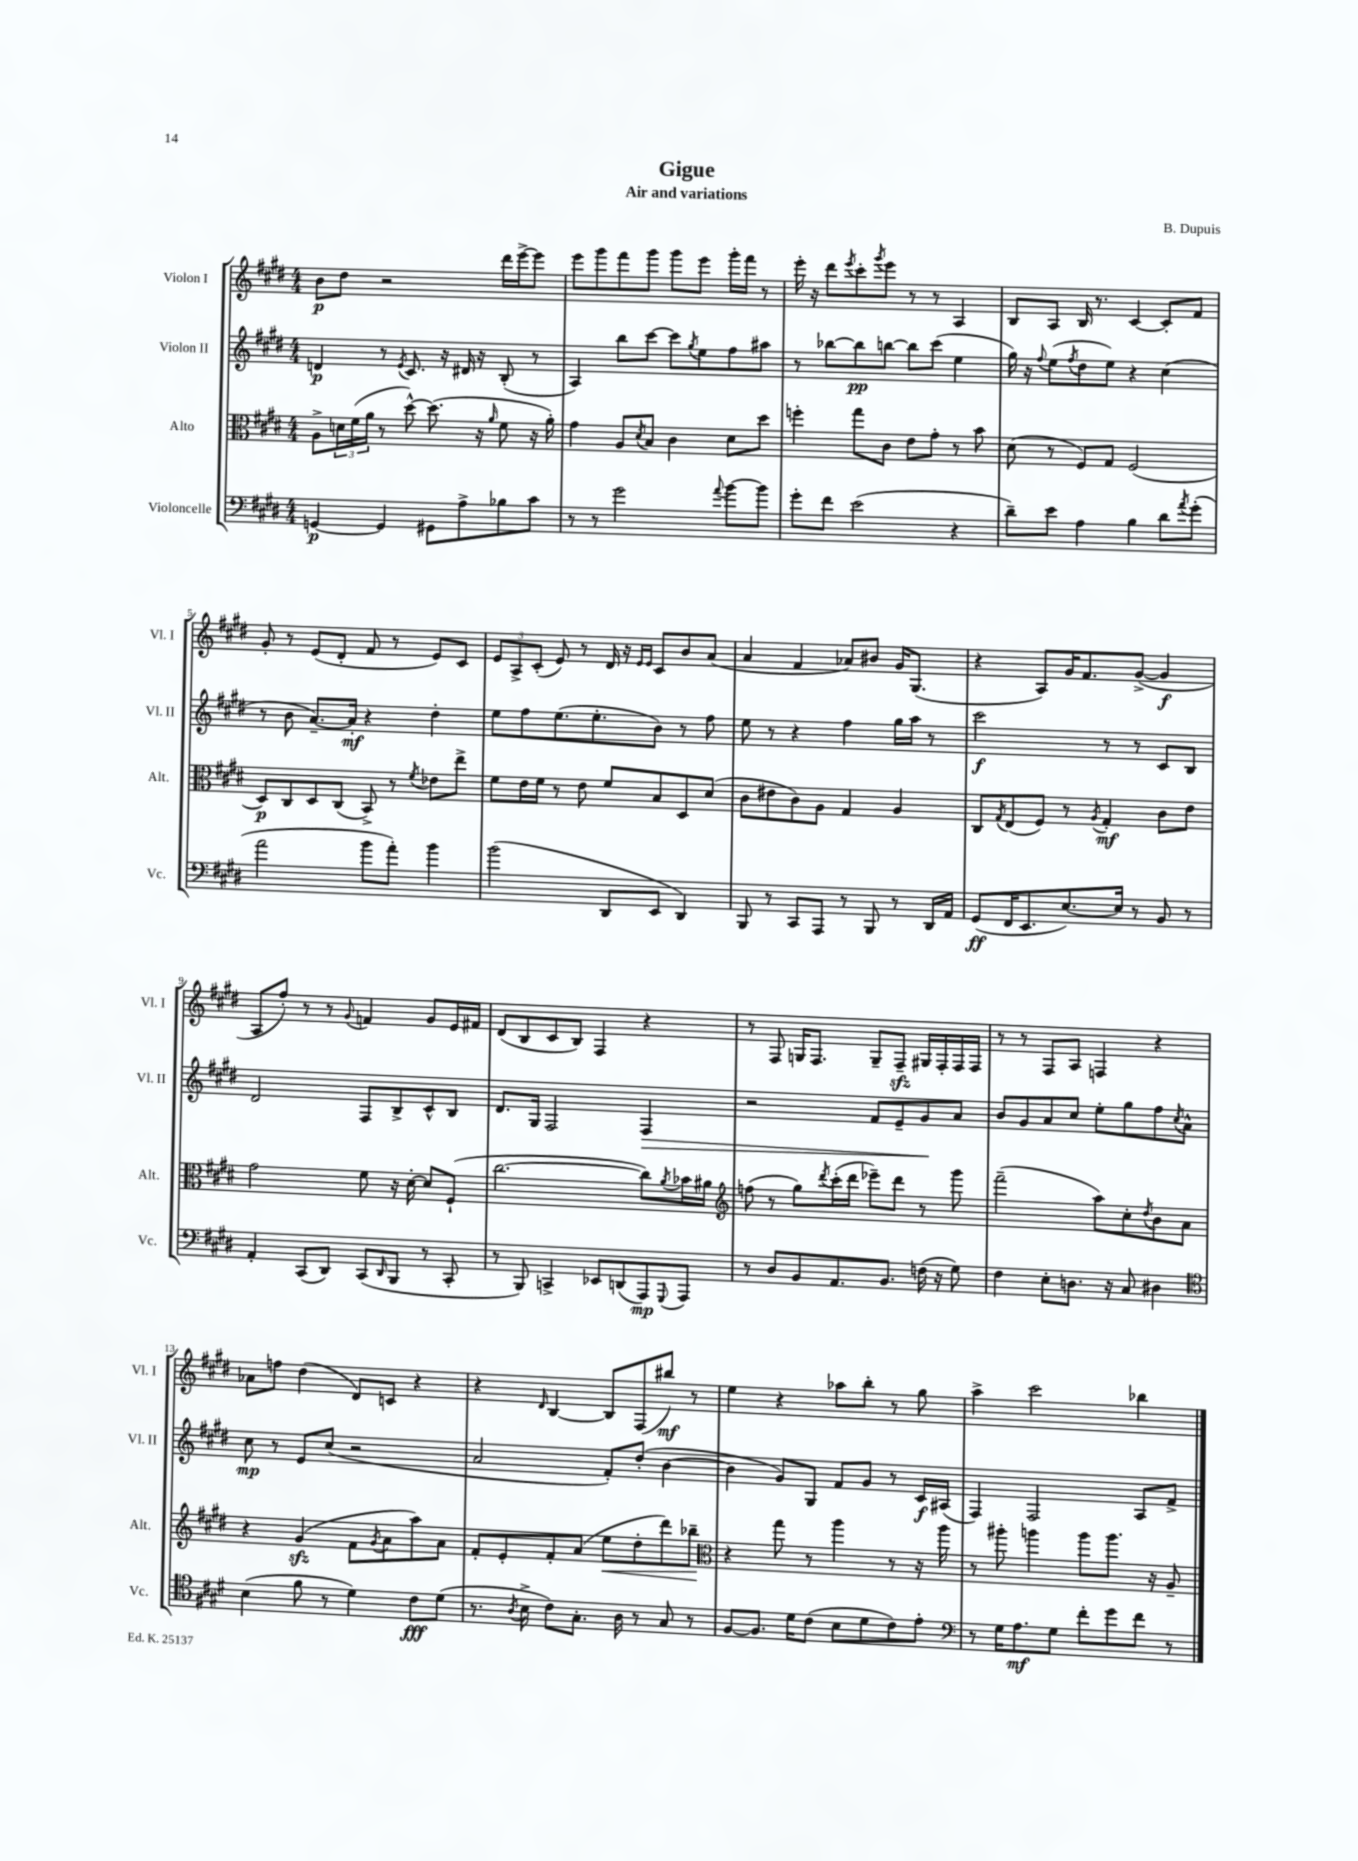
\header { title = "Gigue" composer = "B. Dupuis" subtitle = "Air and variations" }
<<
\new StaffGroup <<
\new Staff = "s0" \with { instrumentName = "Violon I" shortInstrumentName = "Vl. I" } {
    \clef treble \key e \major \numericTimeSignature \time 4/4
    b'8\p dis''8 r2 dis'''16 e'''16~-> e'''8 |
    e'''8 gis'''8 fis'''8 gis'''8 gis'''8 e'''8 gis'''16-. fis'''16 r8 |
    e'''16-. r16 dis'''8 \acciaccatura { e'''8 } cis'''8-. \acciaccatura { gis'''8 } e'''8 r8 r8 a4 |
    b8 a8 b16 r8. cis'4~ cis'8-. fis'8 |
    gis'8-. r8 e'8( dis'8-. fis'8 r8 e'8) cis'8 |
    \tuplet 3/2 { e'8 a8-> cis'8-.( } e'8) r8 dis'16 r16 \grace { e'16 e'16 } cis'8 b'8 a'8( |
    a'4 fis'4 aes'8) bis'8 gis'16 gis8.( |
    r4 a8) gis'16 fis'8. gis'8~->( gis'4\f |
    a8 fis''8-.) r8 r8 \appoggiatura { gis'8 } f'4 gis'8 e'16 fis'16 |
    dis'8( b8 cis'8 b8) fis4 r4 |
    r8 fis8 g16 fis8. g8-- fis8--\sfz gis16 fis16-. fis16 fis16 |
    r8 r8 fis8 a8 f4 r4 |
    aes'8 f''8 dis''4( dis'8) c'8 r4 |
    r4 \grace { dis'16 } b4~ b8 fis8( bis''8\mf) r8 |
    e''4 r4 aes''8 b''8-. r8 gis''8 |
    a''4-> cis'''2 bes''4 \bar "|." |
}
\new Staff = "s1" \with { instrumentName = "Violon II" shortInstrumentName = "Vl. II" } {
    \clef treble \key e \major \numericTimeSignature \time 4/4
    d'4\p r8 \acciaccatura { e'8 } cis'8. r16 dis'16 r16 b8-.( r8 |
    a4) b''8 cis'''8~ cis'''8 \acciaccatura { gis''8 } e''8 fis''8 ais''8 |
    r8 bes''8~ bes''8\pp b''8~ b''8 cis'''8( e''4 |
    gis''16) r16 \appoggiatura { fis''8 } e''8( \acciaccatura { fis''8 } dis''8 e''8) r4 cis''4( |
    r8 b'8 a'8.~--) a'16-.\mf r4 dis''4-. |
    e''8 fis''8 e''8.( e''8.-. b'8) r8 fis''8 |
    e''8 r8 r4 fis''4 gis''16 a''16 r8 |
    cis'''2\f r8 r8 cis'8 b8 |
    dis'2 fis8 b8-> cis'8-^ b8 |
    dis'8. gis16 fis2 fis4\> |
    r2 fis'8 e'8-- gis'8\! a'8 |
    b'8 gis'8 a'8 cis''8 e''8-. gis''8 fis''8 \acciaccatura { cis''8 } a'8-^ |
    cis''8\mp r8 e'8 cis''8( r2 |
    a'2 fis'8-.) dis''8-.( b'4~ |
    b'4 gis'8) gis8 fis'8 gis'8 r8 cis'16\f ais16( |
    fis4) fis2 a8 fis'8-> \bar "|." |
}
\new Staff = "s2" \with { instrumentName = "Alto" shortInstrumentName = "Alt." } {
    \clef alto \key e \major \numericTimeSignature \time 4/4
    a8-> \tuplet 3/2 { d'16 fis'16( a'16 } r8 dis''8~-^) dis''8.( r16 \grace { a'16 } fis'8 r16 a'16-.) |
    gis'4 a8 \acciaccatura { dis'8 } b8 cis'4 dis'8 dis''8 |
    f''4-. gis''8 cis'8 e'8 gis'8-. r8 b'8 |
    dis'8( r8 fis8) gis8 fis2( |
    dis8\p) cis8 dis8 cis8( b,8->) r8 \acciaccatura { fis'8 } ees'8 e''8-> |
    fis'8 e'16 fis'16 r8 e'8 fis'8 b8 dis8 dis'8( |
    cis'8 eis'8 cis'8) a8 gis4 a4 |
    cis8 \acciaccatura { gis8 } e8( fis8) r8 \acciaccatura { a8 } gis4-.\mf cis'8 e'8 |
    gis'2 fis'8 r16 dis'16~-. dis'8 fis8-!( |
    cis''2.~ cis''8) \acciaccatura { a'8 } bes'16 ais'16 |
    \clef treble f''8( r8 gis''8) \acciaccatura { dis'''8 } cis'''16-.( dis'''16 ees'''8--) dis'''8 r8 gis'''8 |
    fis'''2--( a''8) cis''8-. \acciaccatura { dis''8 } b'8 a'8 |
    r4 gis'4\sfz( fis'8 \acciaccatura { gis'8 } a'8 a''8) a'8 |
    fis'8-. e'8-. fis'8-. a'8( e''8\< dis''8-. dis'''8) bes''8--\! |
    \clef alto r4 gis''8 r8 a''4 r8 r16 a''16 |
    r8 ais''8-. a''4 a''8 a''8. r16 a8-- \bar "|." |
}
\new Staff = "s3" \with { instrumentName = "Violoncelle" shortInstrumentName = "Vc." } {
    \clef bass \key e \major \numericTimeSignature \time 4/4
    g,4~\p g,4 gis,8 a8-> bes8 cis'8 |
    r8 r8 gis'2 \appoggiatura { a'8 } b'8~ b'8 |
    gis'8-. fis'8 e'2( r4 |
    dis'8--) e'8 a4 b4 dis'8 \acciaccatura { a'8 } gis'8-.( |
    a'2 b'8 a'8-.) b'4 |
    b'2( dis,8 e,8 dis,4) |
    b,,8 r8 cis,8 a,,8 r8 b,,8 r8 dis,16 a,16 |
    gis,8\ff( fis,16 e,8. e8.~) e16 r8 b,8 r8 |
    a,4-. cis,8( dis,8) cis,8( \grace { dis,16 } b,,8 r8 cis,8-. |
    r8 b,,8) c,4-> ees,8 d,8( a,,8\mp) \appoggiatura { gis,,8 } a,,8 |
    r8 dis8 b,8 a,8. b,8. f16( r16 gis8) |
    fis4 e8-. d8. r16 cis8 dis4 |
    \clef tenor b4( fis'8 r8 dis'4) cis'8\fff dis'8( |
    r8. \acciaccatura { a8 } b16-> cis'8) gis8.-. a16 r8 gis8 r8 |
    fis8~ fis8. dis'16 cis'8( b8 dis'8 cis'8) e'8-. |
    \clef bass r8 gis16 a8.\mf gis8 fis'8-. gis'8 fis'8 r8 \bar "|." |
}
>>
>>
